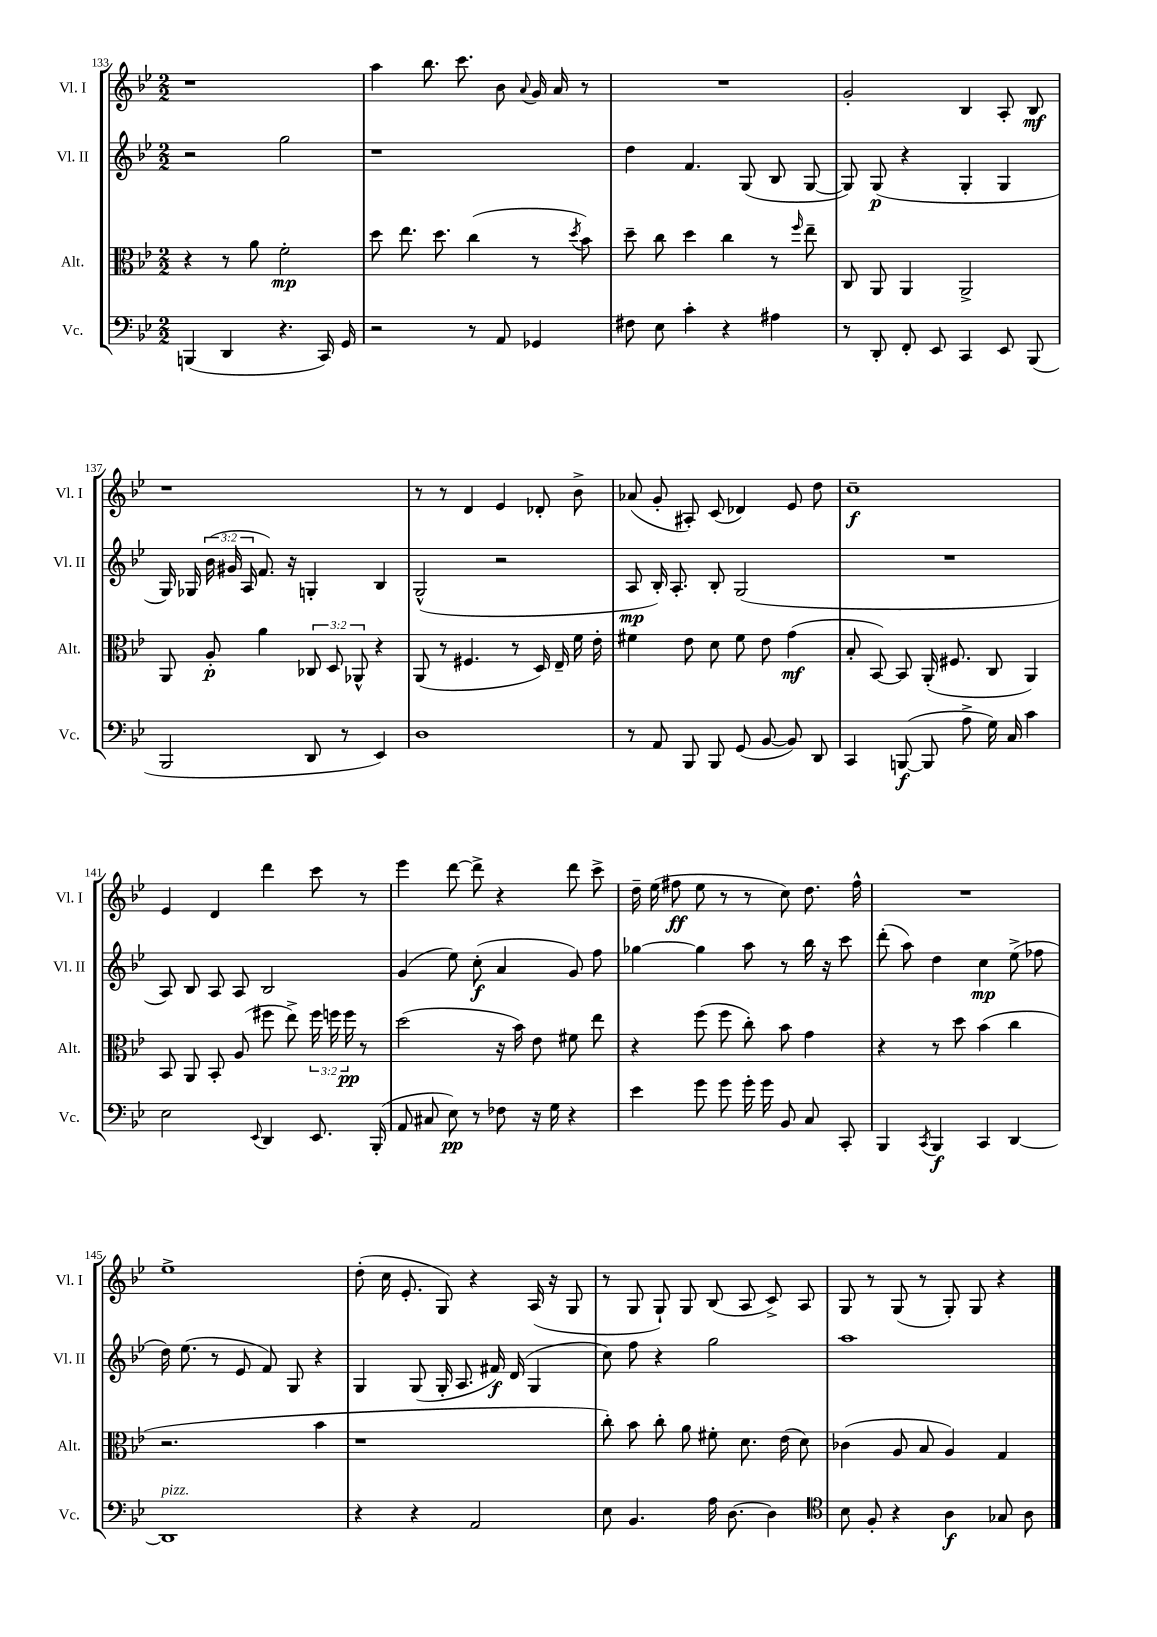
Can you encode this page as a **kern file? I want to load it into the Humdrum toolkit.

**kern	**kern	**kern	**kern
*staff4	*staff3	*staff2	*staff1
*clefF4	*clefC3	*clefG2	*clefG2
*k[b-e-]	*k[b-e-]	*k[b-e-]	*k[b-e-]
*M2/2	*M2/2	*M2/2	*M2/2
(4BBB/	4r	2r	1r
4DD/	8r	.	.
.	8a\	.	.
4.r	2f'\	2gg\	.
16CC/)	.	.	.
16GG/	.	.	.
=	=	=	=
2r	8dd\	1r	4aa\
.	8.ee-\	.	.
.	.	.	8.bb-\
.	8.dd\	.	.
.	.	.	8.ccc\
8r	(4cc\	.	.
8AA/	.	.	8b-\
.	.	.	8qqa/
4GG-/	8r	.	16g/
.	.	.	16a/
.	8qdd/	.	.
.	8b-\)	.	8r
=	=	=	=
8F#\	8dd~\	4dd\	1r
8E-\	8cc\	.	.
4c'\	4dd\	4.f/	.
4r	4cc\	.	.
.	.	(8G/	.
4A#\	8r	8B-/	.
.	16qqff/	.	.
.	8ee-~\	[8G/	.
=	=	=	=
8r	8C/	8G/])	2g'/
8DD'/	8AA/	(8G/	.
8FF'/	4AA/	4r	.
8EE-/	.	.	.
4CC/	2AA^/	4G'/	4B-/
8EE-/	.	4G/	8A'/
(8BBB-/	.	.	8B-/
=	=	=	=
2BBB-/	8AA/	16G/)	1r
.	.	16G-/	.
.	8A'/	(24b-\	.
.	.	24g#/	.
.	.	24A/	.
.	4a\	8.f/)	.
.	.	16r	.
8DD/	12C-/	4G'/	.
.	12D/	.	.
8r	.	.	.
.	12AA-^^/	.	.
4EE-/)	4r	4B-/	.
=	=	=	=
1D	(8AA/	(2G^^/	8r
.	8r	.	8r
.	4.F#/	.	4d/
.	.	2r	4e-/
.	8r	.	.
.	16D/)	.	8d-'/
.	16E-~/	.	.
.	16f\	.	8b-^\
.	16e-'\	.	.
=	=	=	=
8r	4f#\	8A/	(8a-/
8AA/	.	16B-'/)	8g'/
.	.	8.A'/	.
8BBB-/	8e-\	.	8A#'/)
8BBB-/	8d\	8B-'/	(8c/
(8GG/	8f#\	(2G/	4d-/)
[8BB-/	8e-\	.	.
8BB-/])	(4g\	.	8e-/
8DD/	.	.	8dd\
=	=	=	=
4CC/	8B-'/	1r	1cc~
.	[8BB-/)	.	.
([8BBB/	8BB-/]	.	.
8BBB/]	(16AA'/	.	.
.	8.F#/	.	.
8A^\	.	.	.
16G\)	8C/	.	.
16C/	.	.	.
4c\	4AA/)	.	.
=	=	=	=
2E-\	8BB-/	8A/)	4e-/
.	8AA/	8B-/	.
.	8BB-'/	8A/	4d/
.	(8A/	8A/	.
8qqEE-/	.	.	.
4DD/	8ff#\	2B-/	4ddd\
.	8ee-^\)	.	.
8.EE-/	24ff#\	.	8ccc\
.	24ff\	.	.
.	24ff\	.	.
.	8r	.	8r
(16BBB-'/	.	.	.
=	=	=	=
8AA/	(2dd\	(4g/	4eee-\
8C#/	.	.	.
8E-\)	.	8ee-\)	[8ddd\
8r	.	(8cc'\	8ddd^\]
8F-\	16r	4a/	4r
.	16b-\)	.	.
16r	8e-\	.	.
16G\	.	.	.
4r	8f#\	8g/)	8ddd\
.	8ee-\	8ff\	8ccc^\
=	=	=	=
4e-\	4r	[4gg-\	16dd~\
.	.	.	(16ee-\
.	.	.	8ff#\
8g\	(8ff\	4gg-\]	8ee-\
8g\	8ff\	.	8r
16g'\	8cc'\)	8aa\	8r
16g\	.	.	.
8BB-/	8b-\	8r	8cc\)
8C/	4g\	16bb-\	8.dd\
.	.	16r	.
8CC'/	.	8ccc\	.
.	.	.	16ff#^^\
=	=	=	=
4BBB-/	4r	(8ddd'\	1r
.	.	8aa\)	.
8qCC/	.	.	.
4BBB-/	8r	4dd\	.
.	8dd\	.	.
4CC/	(4b-\	4cc\	.
[4DD/	4cc\	(8ee-^\	.
.	.	8ff-\	.
=	=	=	=
1DD]	2.r	16dd\)	1ee-^
.	.	(8.ee-\	.
.	.	8r	.
.	.	8e-/	.
.	.	8f/)	.
.	.	8G/	.
.	4b-\	4r	.
=	=	=	=
4r	1r	4G/	(8dd'\
.	.	.	16cc\
.	.	.	8.e-'/
4r	.	(8G/	.
.	.	16G'/	8G/)
.	.	8.A/	.
2AA/	.	.	4r
.	.	16f#/)	.
.	.	(16d/	.
.	.	4G/	(16A/
.	.	.	16r
.	.	.	8G/
=	=	=	=
8E-\	8cc'\)	8cc\)	8r
4.BB-/	8b-\	8ff\	8G/
.	8cc'\	4r	8G`/)
.	8a\	.	8G/
16A\	8f#'\	2gg\	(8B-/
[8.D\	.	.	.
.	8.d\	.	8A/
4D\]	.	.	8c^/)
.	(16e-\	.	.
.	8d\)	.	8A/
=	=	=	=
*clefC4	*	*	*
8B-\	(4c-\	1aa	8G/
8F'/	.	.	8r
4r	8A/	.	(8G/
.	8B-/	.	8r
4A\	4A/)	.	8G'/)
.	.	.	8G/
8G-/	4G/	.	4r
8A\	.	.	.
==	==	==	==
*-	*-	*-	*-
